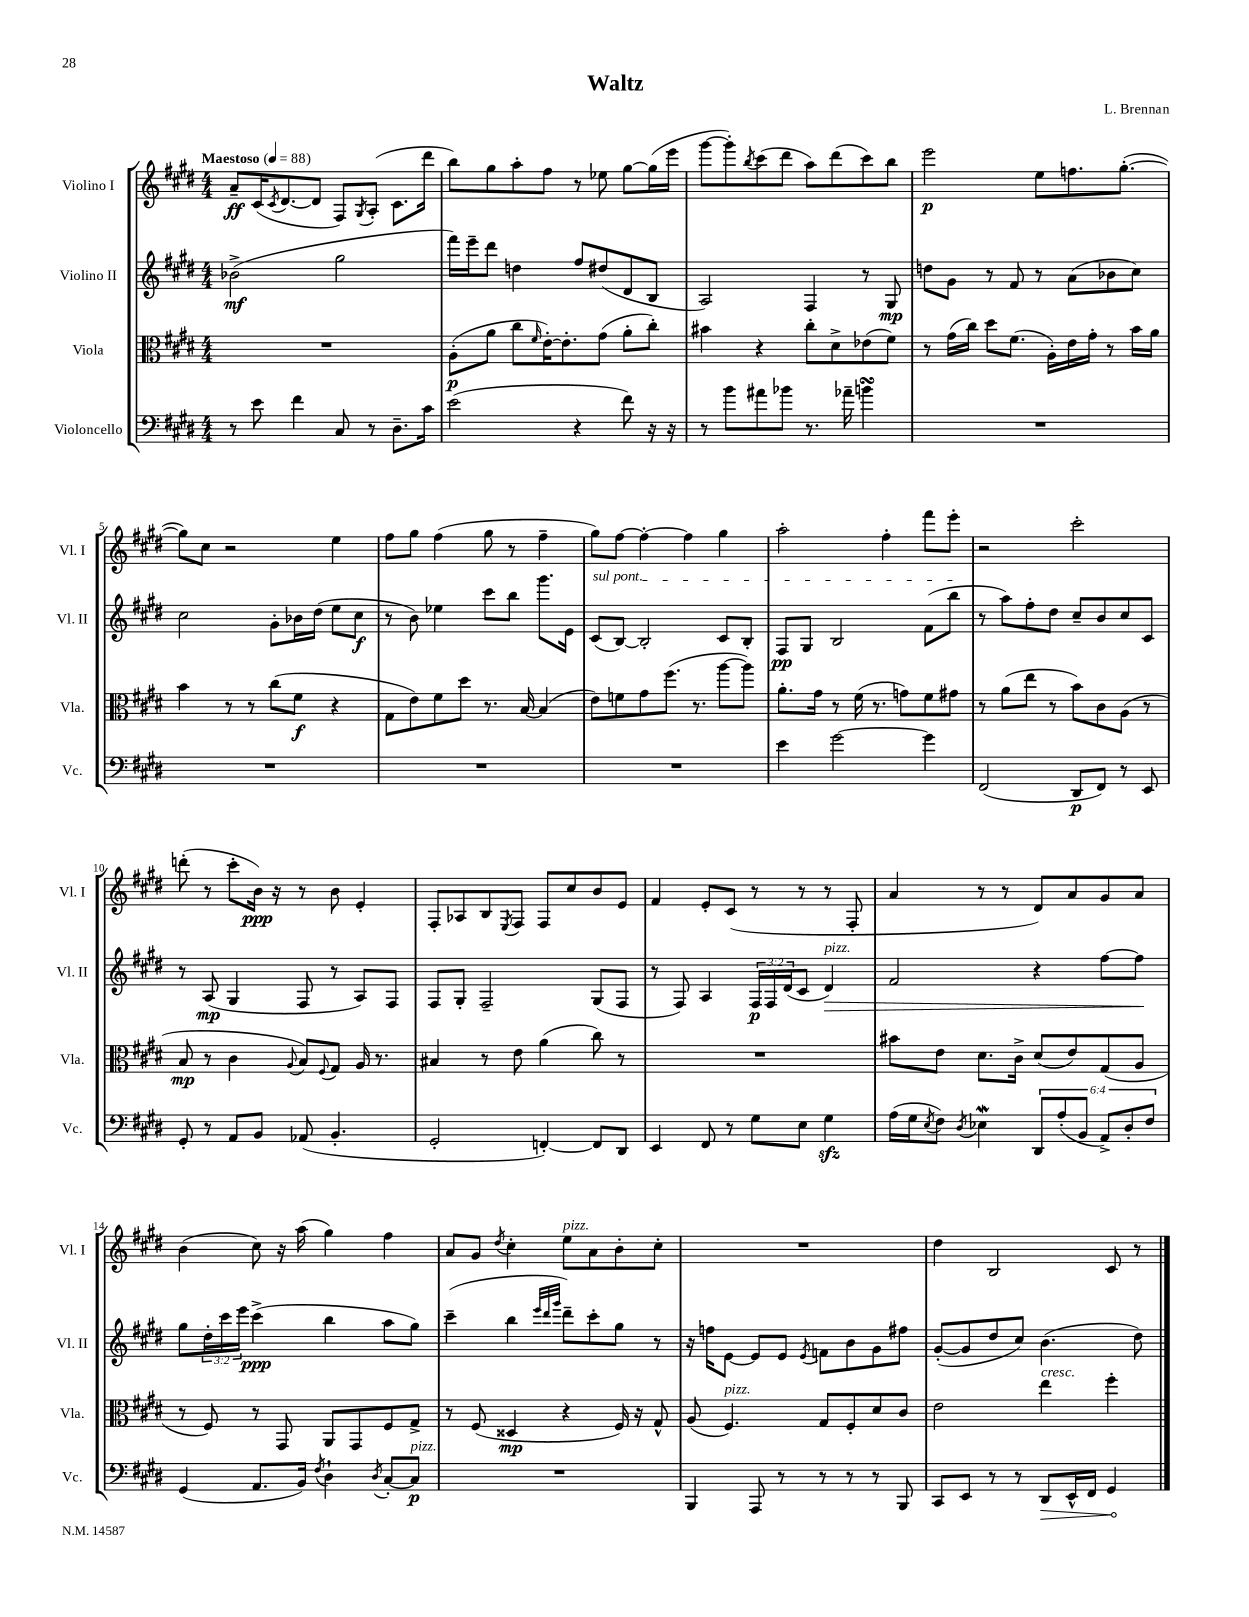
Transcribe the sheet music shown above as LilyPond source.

\header { title = "Waltz" composer = "L. Brennan" }
<<
\new StaffGroup <<
\new Staff = "s0" \with { instrumentName = "Violino I" shortInstrumentName = "Vl. I" } {
    \clef treble \key e \major \numericTimeSignature \time 4/4 \tempo "Maestoso" 4 = 88
    a'8--\ff cis'16( \acciaccatura { cis'8 } dis'8.~ dis'8 fis8) \acciaccatura { gis8 } a8-.( cis'8. dis'''16 |
    b''8) gis''8 a''8-. fis''8 r8 ees''8 gis''8~ gis''16( e'''16 |
    gis'''8~ gis'''8-.) \acciaccatura { b''8 } cis'''8( dis'''8 a''8) dis'''8( cis'''8) b''8 |
    e'''2\p e''8 f''8. gis''8.~-.( |
    gis''8) cis''8 r2 e''4 |
    fis''8 gis''8 fis''4( gis''8 r8 fis''4-- |
    gis''8) fis''8~ fis''4~-. fis''4 gis''4 |
    a''2-. fis''4-. fis'''8 e'''8-. |
    r2 cis'''2-. |
    d'''8-.( r8 cis'''8-. b'16\ppp) r16 r8 b'8 e'4-. |
    fis8-. aes8 b8 \acciaccatura { e8 } fis8 fis8 cis''8 b'8 e'8 |
    fis'4 e'8-. cis'8( r8 r8 r8 fis8-. |
    a'4 r8 r8 dis'8) a'8 gis'8 a'8 |
    b'4( cis''8) r16 a''16( gis''4) fis''4 |
    a'8 gis'8 \acciaccatura { dis''8 } cis''4-. e''8^\markup { \italic "pizz." } a'8 b'8-. cis''8-. |
    R1 |
    dis''4 b2 cis'8 r8 \bar "|." |
}
\new Staff = "s1" \with { instrumentName = "Violino II" shortInstrumentName = "Vl. II" } {
    \clef treble \key e \major \numericTimeSignature \time 4/4 \override Staff.TupletNumber.text = #tuplet-number::calc-fraction-text
    bes'2->\mf( gis''2 |
    fis'''16) e'''16-- dis'''8 d''4 fis''8 dis''8( dis'8 b8 |
    a2) fis4 r8 gis8\mp |
    d''8 gis'8 r8 fis'8 r8 a'8( bes'8 cis''8) |
    cis''2 gis'8-. bes'16 dis''16( e''8 cis''8\f |
    r8 b'8) ees''4 cis'''8 b''8 gis'''8. e'16 |
    \once \override TextSpanner.bound-details.left.text = \markup { \italic "sul pont." } cis'8\startTextSpan( b8~) b2-. cis'8 b8-. |
    fis8\pp gis8 b2 fis'8( b''8\stopTextSpan |
    r8 a''8) fis''8-. dis''8 cis''8-- b'8 cis''8 cis'8 |
    r8 a8\mp( gis4 fis8 r8 a8) fis8 |
    fis8 gis8-. fis2-- gis8( fis8 |
    r8 fis8) a4 \tuplet 3/2 { fis16\p fis16 dis'16( } cis'8 dis'4\>^\markup { \italic "pizz." }) |
    fis'2 r4 fis''8~ fis''8\! |
    gis''8 \tuplet 3/2 { dis''16-. cis'''16 e'''16 } cis'''4->\ppp( b''4 a''8 gis''8) |
    cis'''4--( b''4 \grace { e'''32 dis'''32 gis'''32 } dis'''8--) cis'''8-. gis''8 r8 |
    r16 f''16 e'8~ e'8 e'8 \acciaccatura { e'8 } f'8 b'8 gis'8 fis''8 |
    gis'8~-.( gis'8 dis''8 cis''8) b'4.( dis''8) \bar "|." |
}
\new Staff = "s2" \with { instrumentName = "Viola" shortInstrumentName = "Vla." } {
    \clef alto \key e \major \numericTimeSignature \time 4/4
    R1 |
    a8-.\p( a'8 cis''8 \grace { fis'16 } e'16~-.) e'8.-. gis'8( a'8-. cis''8-.) |
    bis'4 r4 cis''8-. dis'8-> ees'8( fis'8) |
    r8 gis'16( cis''16) dis''8 fis'8.( a16-.) e'16 gis'16-. r8 b'16 a'16 |
    b'4 r8 r8 cis''8( fis'8\f r4 |
    gis8 e'8) fis'8 dis''8 r8. b16~ b4( |
    e'8) f'8 gis'8 fis''8.( r8. a''8~ a''8) |
    a'8.-. gis'16 r8 fis'16( r8. g'8) fis'8 gis'8 |
    r8 a'8( e''8 r8 b'8) cis'8 a8( r8 |
    b8\mp r8 cis'4 \appoggiatura { a8 } b8) \appoggiatura { fis8 } gis8 a16 r8. |
    bis4 r8 e'8 a'4( cis''8) r8 |
    R1 |
    bis'8 e'8 dis'8. cis'16-> dis'8( e'8) gis8( a8 |
    r8 fis8) r8 gis,8 a,8 gis,8 fis8 gis8-> |
    r8 fis8( disis4\mp r4 fis16) r16 gis8-^ |
    a8( fis4.^\markup { \italic "pizz." }) gis8 fis8-. dis'8 cis'8 |
    e'2 e''4^\markup { \italic "cresc." } fis''4-. \bar "|." |
}
\new Staff = "s3" \with { instrumentName = "Violoncello" shortInstrumentName = "Vc." } {
    \clef bass \key e \major \numericTimeSignature \time 4/4 \override Staff.TupletNumber.text = #tuplet-number::calc-fraction-text
    r8 e'8 fis'4 cis8 r8 dis8.-- cis'16 |
    e'2( r4 fis'8) r16 r16 |
    r8 b'8 ais'8 bes'8 r8. aes'16-- b'4\turn |
    R1 |
    R1 |
    R1 |
    R1 |
    e'4 gis'2~ gis'4 |
    fis,2( dis,8\p fis,8) r8 e,8 |
    gis,8-. r8 a,8 b,8 aes,8( b,4.-. |
    gis,2-. f,4~-.) f,8 dis,8 |
    e,4 fis,8 r8 gis8 e8 gis4\sfz |
    a16( gis16 \acciaccatura { e8 } fis8) \acciaccatura { dis8 } ees4\mordent \tuplet 6/4 { dis,8 a8-.( b,8 a,8->) dis8-. fis8 } |
    gis,4( a,8. b,16) \acciaccatura { fis8 } dis4-! \acciaccatura { dis8 } cis8~-. cis8\p^\markup { \italic "pizz." } |
    R1 |
    b,,4 a,,8 r8 r8 r8 r8 b,,8 |
    cis,8 e,8 r8 r8 \once \override Hairpin.circled-tip = ##t dis,8\> e,16-^ fis,16 gis,4\! \bar "|." |
}
>>
>>
